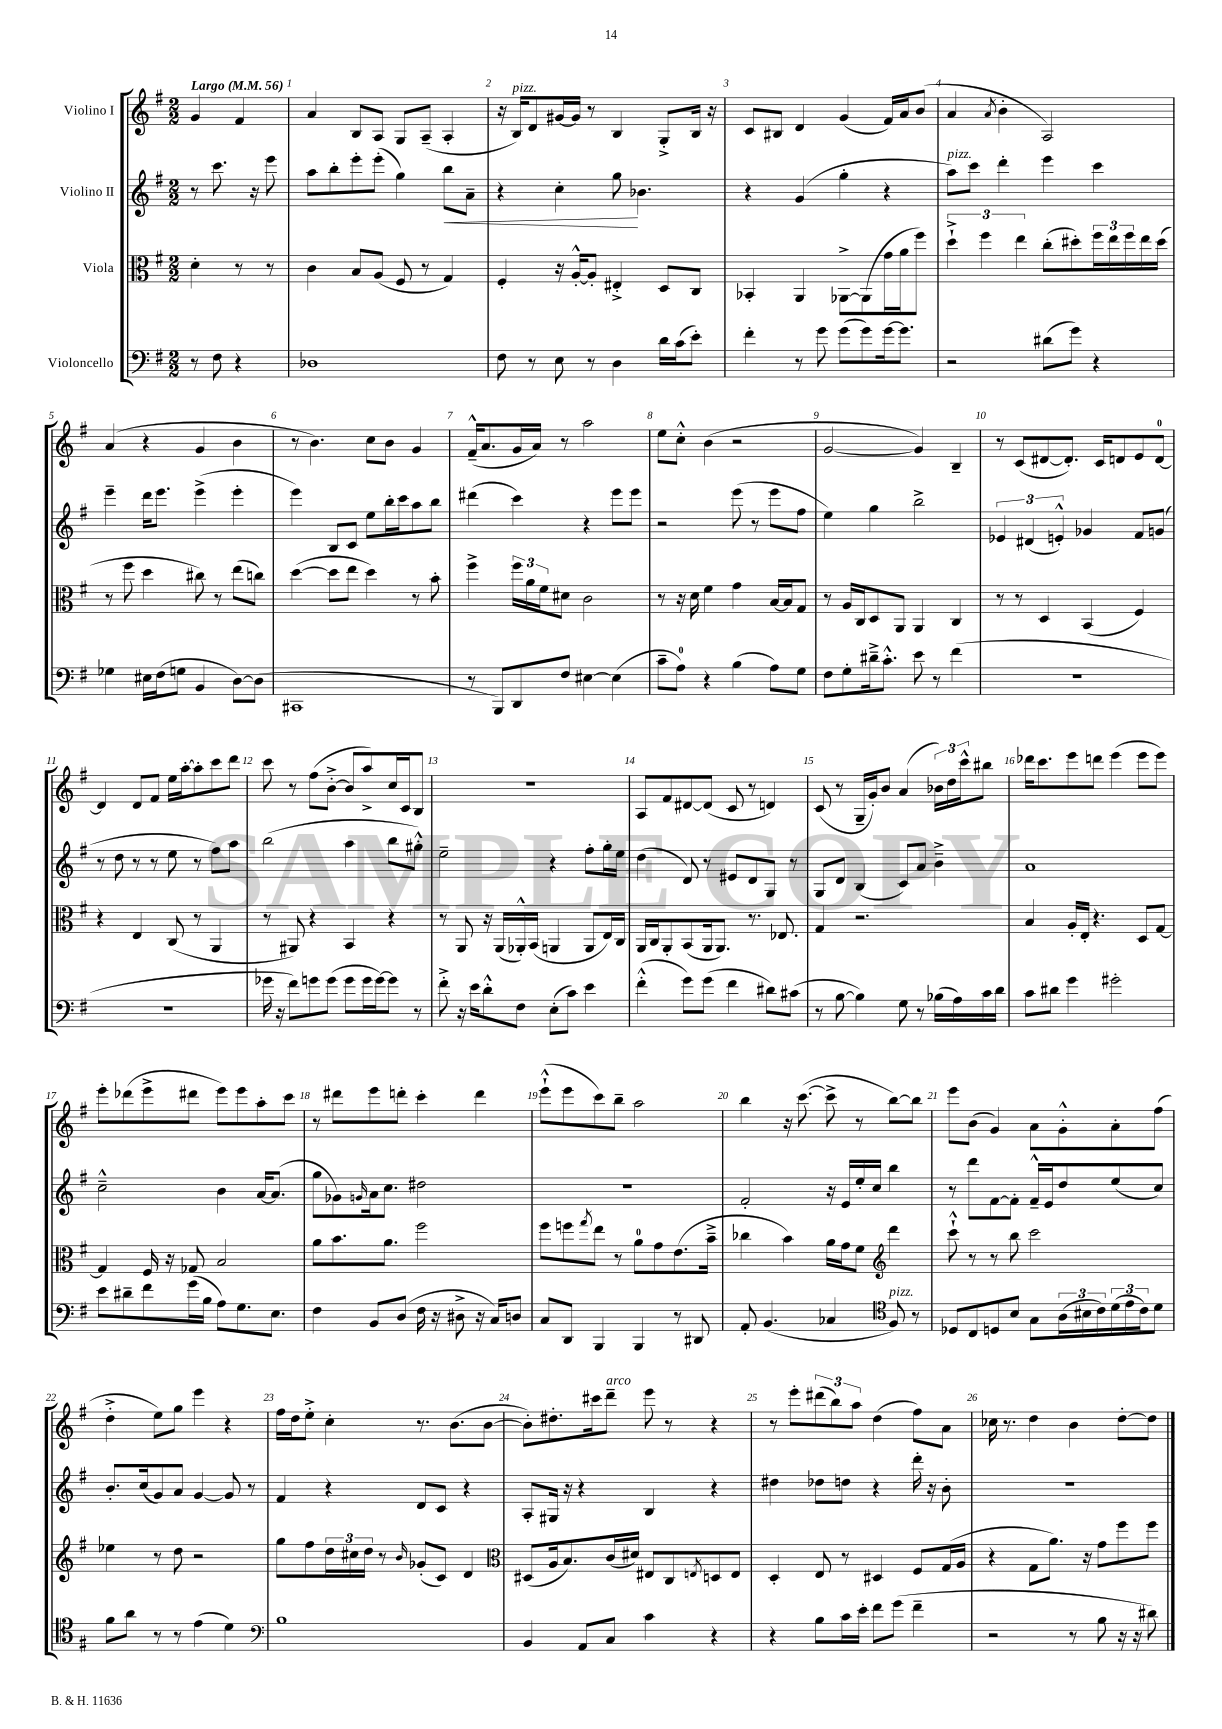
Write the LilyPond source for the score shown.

<<
\new StaffGroup <<
\new Staff = "s0" \with { instrumentName = "Violino I" } {
    \clef treble \key g \major \numericTimeSignature \time 2/2 \partial 2 \tempo "Largo" 4 = 56
    g'4 fis'4 |
    a'4 b8 a8 g8 a8--( a4-. |
    r16 b16^\markup { \italic "pizz." }) d'8 gis'16~ gis'16 r8 b4 g8-.-> b16 r16 |
    c'8 bis8 d'4 g'4( fis'16) a'16 b'8( |
    a'4 \acciaccatura { a'8 } b'4-. a2) |
    a'4( r4 g'4 b'4 |
    r8 b'4.) c''8 b'8 g'4 |
    fis'16---^( a'8. g'16 a'16) r8 a''2 |
    e''8 c''8-.-^ b'4( r2 |
    g'2~ g'4) b4-- |
    r8 c'8( dis'8~ dis'8.-.) c'16 d'8 e'8 d'8-0~ |
    d'4 d'8 fis'8 e''16 a''16~-. a''8-. c'''8 d'''8 |
    c'''8 r8 fis''8( b'8~-.-> b'8 a''8->) c''16 c'16 b8 |
    r1 |
    a8 fis'8 dis'8~ dis'8( c'8 r8 d'4) |
    c'8( r8 g16-- g'16-.) b'8 a'4( \tuplet 3/2 { bes'16) d''16 c'''16-^ } bis''8 |
    des'''16 c'''8. e'''8 d'''8 e'''4( e'''8 e'''8) |
    e'''8-. des'''8( e'''8-> dis'''8 e'''8) e'''8 a''8-. c'''8 |
    r8 dis'''8 e'''8 d'''8-. c'''4-. d'''4 |
    e'''8-!-^( e'''8 c'''8) b''8-- a''2 |
    b''4 r16 c'''8.~( c'''8-> r8 b''8~) b''8 |
    e'''8 b'8( g'4) a'8 g'8-.-^ a'8-. fis''8( |
    d''4-.-> e''8) g''8 e'''4 r4 |
    fis''16 d''16 e''8-.-> c''4-. r8. b'8.( b'8~ |
    b'8-.) dis''8.-. cis'''16 d'''8--^\markup { \italic "arco" } e'''8 r8 r4 |
    r8 e'''8-. \tuplet 3/2 { dis'''8( b''8) a''8 } d''4( fis''8) a'8 |
    ces''16 r8. d''4 b'4 d''8~-. d''8 \bar "|." |
}
\new Staff = "s1" \with { instrumentName = "Violino II" } {
    \clef treble \key g \major \numericTimeSignature \time 2/2 \partial 2
    r8 c'''8. r16 e'''8 |
    a''8 b''8-. e'''8-. e'''8-.( g''4) b''8\< a'8-- |
    r4 c''4-. g''8\! bes'4. |
    r4 g'4( g''4-. r4 |
    a''8^\markup { \italic "pizz." }) c'''8 d'''4-. e'''4 c'''4 |
    e'''4-- d'''16 e'''8. e'''4->( e'''4-. |
    e'''4) b8 c'8 e''8 b''16-. c'''16 a''8 b''8 |
    dis'''4( c'''4) r4 e'''8 e'''8 |
    r2 e'''8( r8 e'''8 fis''8 |
    e''4) g''4 b''2-> |
    \tuplet 3/2 { ees'4 dis'4( e'4-.-^) } ges'4 fis'8 g'8( |
    r8 d''8 r8 r8 e''8 r8 fis''8) a''8 |
    b''2( a''4 b''8 gis''8-.-^) |
    e''2-- r4 fis''8-. g''16-. e''16 |
    d''4( d'8) r8 eis'8 d'8 g8 r8 |
    g8 d'8 b4( c'8) a'8 b'4---> |
    a'1 |
    c''2---^ b'4 a'16~ a'8.( |
    g''8 ges'8) \grace { g'16 } a'16 c''8. dis''2 |
    r1 |
    fis'2-. r16 e'16 e''16-. c''16 b''4 |
    r8 d'''8 fis'8~ fis'8-. fis'16---^ e'16 d''8 e''8( c''8) |
    b'8.-. c''16( g'8) a'8 g'4~ g'8 r8 |
    fis'4 r4 d'8 c'8 r4 |
    a8-. gis16 r16 r4 b4 r4 |
    dis''4 des''8 d''8 r4 d'''16-. r16 b'8-. |
    R1 \bar "|." |
}
\new Staff = "s2" \with { instrumentName = "Viola" } {
    \clef alto \key g \major \numericTimeSignature \time 2/2 \partial 2
    d'4-. r8 r8 |
    c'4 b8 a8( fis8 r8 g4) |
    fis4-. r16 a16~-.-^ a8-. eis4-.-> d8 c8 |
    bes,4-. a,4 aes,8~-> aes,8( g'16 a'16 fis''8) |
    \tuplet 3/2 { d''4-!-> fis''4 e''4 } c''8-.( dis''8-.) \tuplet 3/2 { fis''16 e''16 fis''16 } e''16 dis''16( |
    r8 fis''8 d''4 cis''8) r8 e''8( c''8) |
    d''4~( d''8 e''8 d''4) r8 b'8-. |
    fis''4-> \tuplet 3/2 { fis''16 a'16 fis'16 } dis'8 c'2 |
    r8 r16 d'16 fis'4 g'4 b16~ b16 g8 |
    r8 a16 c16 d8 a,8 a,4 c4 |
    r8 r8 d4 b,4( fis4) |
    r4 e4 c8( r8 a,4 |
    r8 ais,8) r4 b,4 r4 |
    r8 a,8 r16 a,16( aes,16-.-^) b,16( a,4 a,8 e16) c16 |
    a,16 c16 a,8-. b,8( a,16 a,8.) r8. ees8. |
    g4 r2. |
    b4 a16-. e16-. r4. d8 g8~ |
    g4 fis16 r16 ges8 b2 |
    a'8 b'8. a'8. fis''2 |
    fis''8 f''8 \acciaccatura { g''8 } e''8 r8 a'8-0 g'8 e'8.( b'16---> |
    ces''4 b'4) a'16 g'16 fis'8 \clef treble d'''4 |
    c'''8-!-^ r8 r8 b''8 c'''2 |
    ees''4 r8 d''8 r2 |
    g''8 fis''8 \tuplet 3/2 { d''16 cis''16 d''16 } r8 \grace { b'16 } ges'8-.( c'8) d'4 |
    \clef alto dis8( a16 b8.) c'16( dis'16) eis8 c8 \acciaccatura { e8 } d8 e8 |
    d4-. e8 r8 dis4 fis8 g16( a16 |
    r4 g8 a'8.) r16 g'8 fis''8 fis''8 \bar "|." |
}
\new Staff = "s3" \with { instrumentName = "Violoncello" } {
    \clef bass \key g \major \numericTimeSignature \time 2/2 \partial 2
    r8 fis8 r4 |
    des1 |
    fis8 r8 e8 r8 d4 d'16 c'16( e'8-.) |
    fis'4-. r8 g'8 g'8( g'8) g'16~ g'8. |
    r2 dis'8( g'8) r4 |
    ges4 eis16 fis16( g8 b,4 d8~) d8( |
    cis,1 |
    r8 b,,8) d,8 fis8 eis4~ eis4( |
    c'8-- a8-0) r4 b4( a8) g8 |
    fis8 g8-. dis'16---> c'8.-.-^ e'8 r8 fis'4( |
    r1 |
    r1 |
    ges'16 r16 fis'8) g'8 g'8( g'8 g'16 g'16~) g'8 r8 |
    fis'8-.-> r16 e'16 d'8-.-^ fis8 e8-.( c'8) e'4 |
    fis'4-.-^( g'8) g'8( fis'4 dis'8) cis'8( |
    r8 b8~ b4) g8 r8 bes16( a16) c'16 d'16 |
    c'8 dis'8 g'4 gis'2-. |
    e'8 dis'8-- fis'8 g'16( b16 a8) g8. e8. |
    fis4 b,8 d8( fis16 r16 dis8-> r16 c16) d8 |
    c8 d,8 b,,4 b,,4 r8 dis,8 |
    a,8-. b,4.( ces4 \clef tenor fis8^\markup { \italic "pizz." }) r8 |
    des8 c8 d8 b8 g8 \tuplet 3/2 { a16( bis16 c'16) } \tuplet 3/2 { d'16( e'16 c'16) } d'8 |
    fis'8 a'8 r8 r8 e'4( d'4) |
    \clef bass b1 |
    b,4 a,8 c8 c'4 r4 |
    r4 b8 c'16 e'16-. fis'8 g'8( fis'4-- |
    r2 r8 b8 r16 r16 dis'8) \bar "|." |
}
>>
>>
\layout { \context { \Score \override BarNumber.break-visibility = ##(#f #t #t) barNumberVisibility = #all-bar-numbers-visible } }
